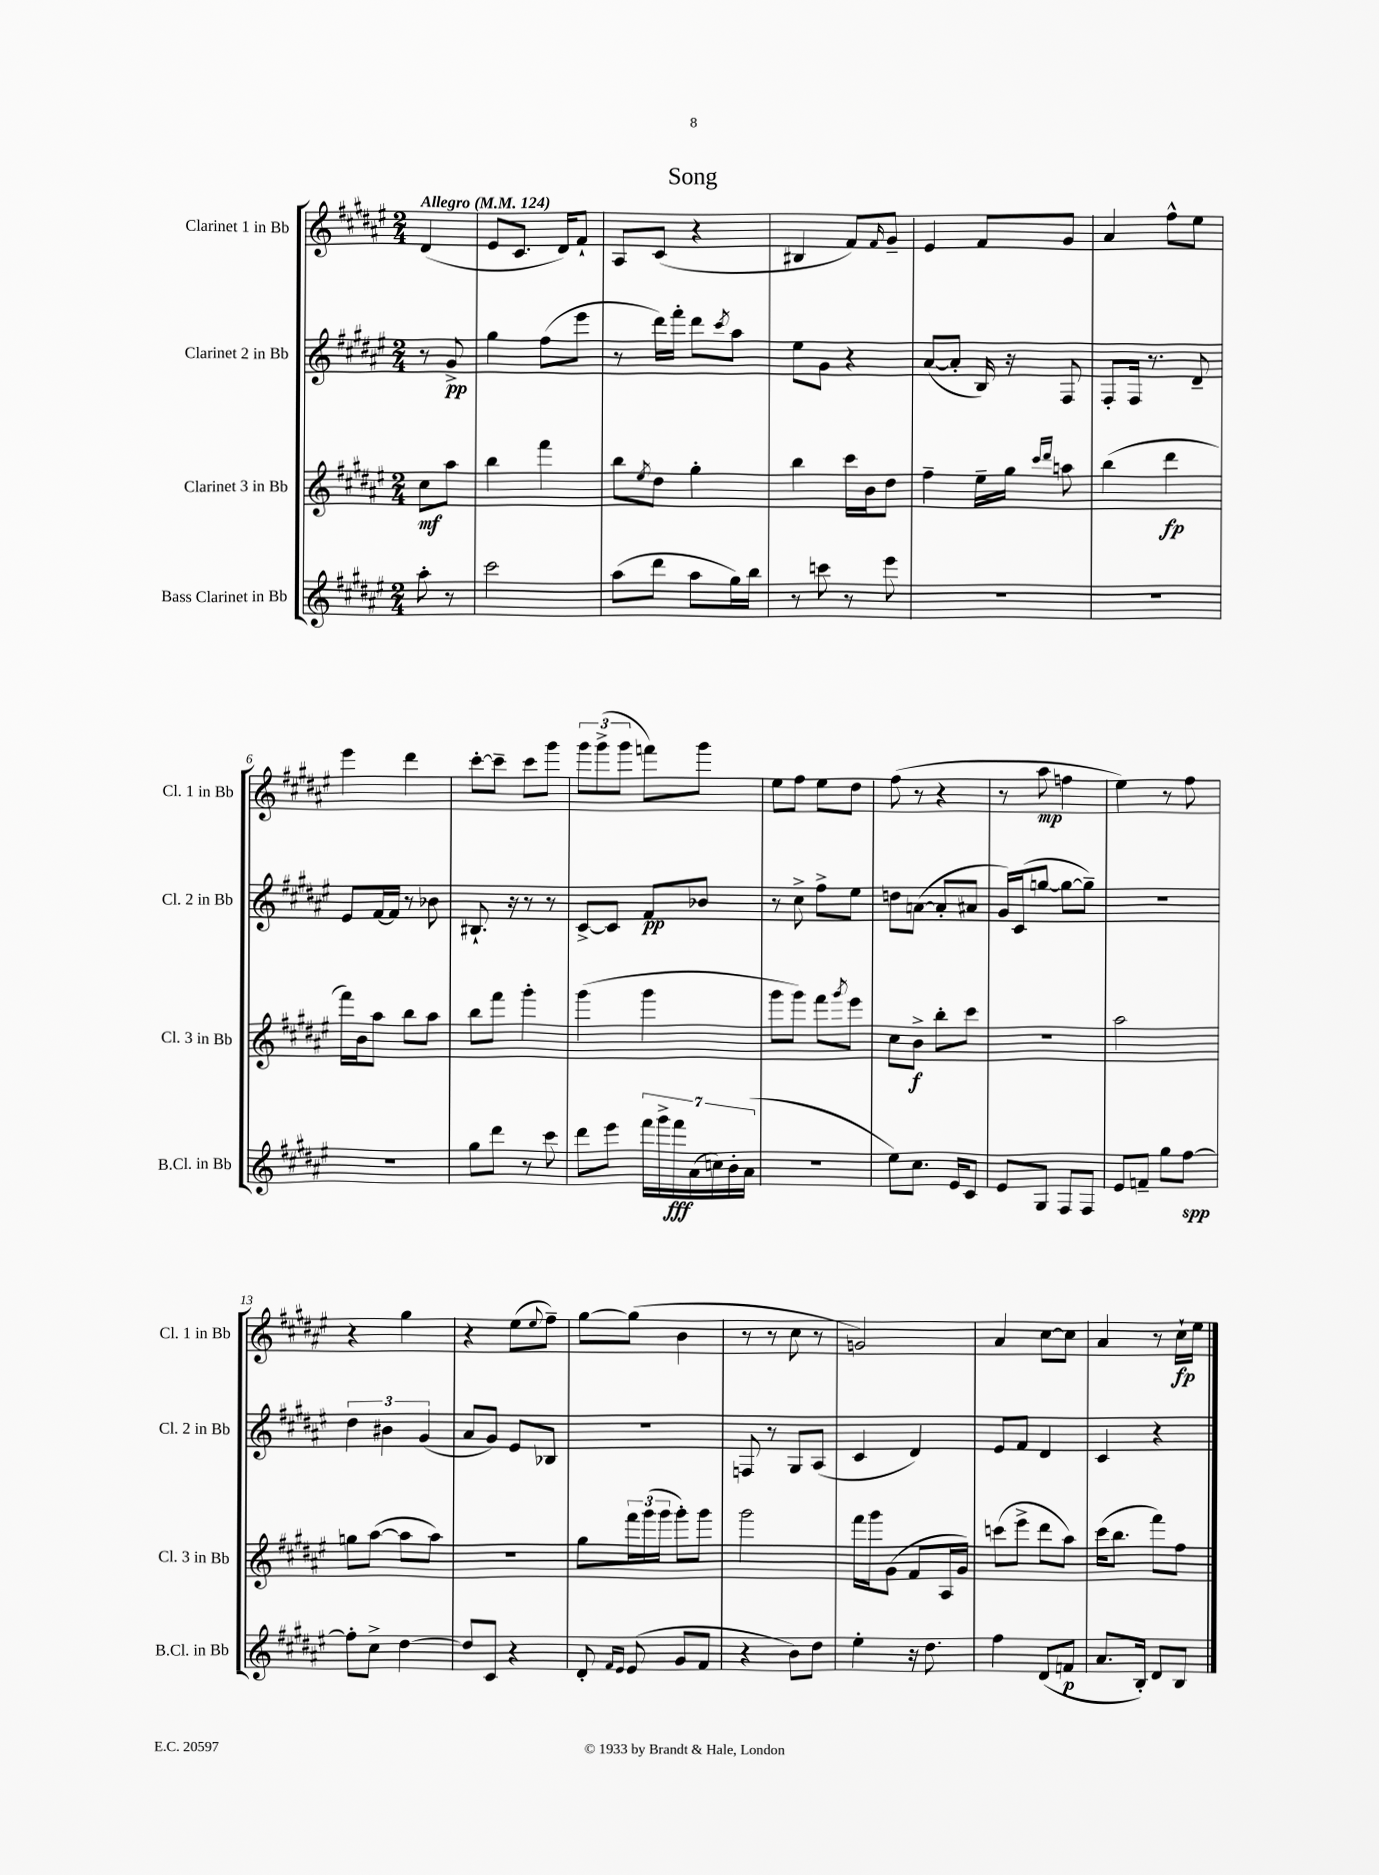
\header { title = "Song" }
<<
\new StaffGroup <<
\new Staff = "s0" \with { instrumentName = "Clarinet 1 in Bb" shortInstrumentName = "Cl. 1 in Bb" } {
    \clef treble \key fis \major \numericTimeSignature \time 2/4 \partial 4 \tempo "Allegro" 4 = 124
    dis'4( |
    eis'8 cis'8. dis'16) fis'8-! |
    ais8 cis'8( r4 |
    bis4 fis'8) \grace { fis'16 } gis'8-- |
    eis'4 fis'8 gis'8 |
    ais'4 fis''8-^ eis''8 |
    eis'''4 dis'''4 |
    cis'''8~-. cis'''8-- cis'''8 gis'''8 |
    \tuplet 3/2 { gis'''8 gis'''8->( gis'''8 } f'''8) gis'''8 |
    eis''8 fis''8 eis''8 dis''8 |
    fis''8( r8 r4 |
    r8 ais''8\mp f''4 |
    eis''4) r8 fis''8 |
    r4 gis''4 |
    r4 eis''8( \appoggiatura { eis''8 } fis''8--) |
    gis''8~ gis''8( b'4 |
    r8 r8 cis''8 r8 |
    g'2) |
    ais'4 cis''8~ cis''8 |
    ais'4 r8 cis''16-!\fp eis''16 \bar "|." |
}
\new Staff = "s1" \with { instrumentName = "Clarinet 2 in Bb" shortInstrumentName = "Cl. 2 in Bb" } {
    \clef treble \key fis \major \numericTimeSignature \time 2/4 \partial 4
    r8 gis'8->\pp |
    gis''4 fis''8( eis'''8 |
    r8 dis'''16) fis'''16-. dis'''8 \acciaccatura { cis'''8 } ais''8 |
    eis''8 gis'8 r4 |
    ais'8~( ais'8-. b16) r16 fis8 |
    fis8-. fis16 r8. dis'8-- |
    eis'8 fis'16~ fis'16 r8 bes'8 |
    bis8.-! r16 r8 r8 |
    cis'8~-> cis'8 fis'8\pp bes'8 |
    r8 cis''8-> fis''8-> eis''8 |
    d''8 a'8~( a'8-. ais'8 |
    gis'16) cis'16( g''8~ g''8~ g''8--) |
    r2 |
    \tuplet 3/2 { dis''4 bis'4 gis'4( } |
    ais'8 gis'8) eis'8 bes8 |
    R2 |
    f8 r8 gis8 ais8( |
    cis'4 dis'4) |
    eis'8 fis'8 dis'4 |
    cis'4 r4 \bar "|." |
}
\new Staff = "s2" \with { instrumentName = "Clarinet 3 in Bb" shortInstrumentName = "Cl. 3 in Bb" } {
    \clef treble \key fis \major \numericTimeSignature \time 2/4 \partial 4
    cis''8\mf ais''8 |
    b''4 fis'''4 |
    b''8 \acciaccatura { eis''8 } dis''8 gis''4-. |
    b''4 cis'''16 b'16 dis''8 |
    fis''4-- eis''16-- gis''16 \grace { cis'''16 dis'''16 } a''8 |
    b''4( dis'''4\fp |
    fis'''16) b'16 ais''8 b''8 ais''8 |
    b''8 fis'''8 gis'''4-. |
    gis'''4( gis'''4 |
    gis'''8 gis'''8) fis'''8 \acciaccatura { gis'''8 } eis'''8 |
    cis''8 b'8->\f b''8-. cis'''8 |
    R2 |
    ais''2 |
    g''8 ais''8~( ais''8 ais''8) |
    R2 |
    gis''8 \tuplet 3/2 { fis'''16 gis'''16( gis'''16 } gis'''8-.) gis'''8 |
    gis'''2 |
    fis'''16 gis'''16 gis'8( fis'8 ais16 gis'16) |
    c'''8( eis'''8-> dis'''8 ais''8) |
    cis'''16( b''8. fis'''8) fis''8 \bar "|." |
}
\new Staff = "s3" \with { instrumentName = "Bass Clarinet in Bb" shortInstrumentName = "B.Cl. in Bb" } {
    \clef treble \key fis \major \numericTimeSignature \time 2/4 \partial 4
    ais''8-. r8 |
    cis'''2 |
    ais''8( dis'''8 ais''8 gis''16) b''16 |
    r8 c'''8 r8 eis'''8 |
    R2 |
    R2 |
    R2 |
    gis''8 dis'''8 r8 cis'''8 |
    dis'''8 eis'''8 \tuplet 7/4 { fis'''16 gis'''16-> fis'''16\fff ais'16( c''16) b'16-. ais'16( } |
    r2 |
    eis''8) cis''8. eis'16 cis'8 |
    eis'8 gis8 fis8 fis8 |
    eis'8 f'8-- gis''8 fis''8~\spp |
    fis''8-. cis''8-> dis''4~ |
    dis''8 cis'8 r4 |
    dis'8-. \grace { fis'16 eis'16 } eis'8( gis'8 fis'8 |
    r4 b'8) dis''8 |
    eis''4-. r16 dis''8. |
    fis''4 dis'8( f'8\p |
    ais'8. b16-.) dis'8 b8 \bar "|." |
}
>>
>>
